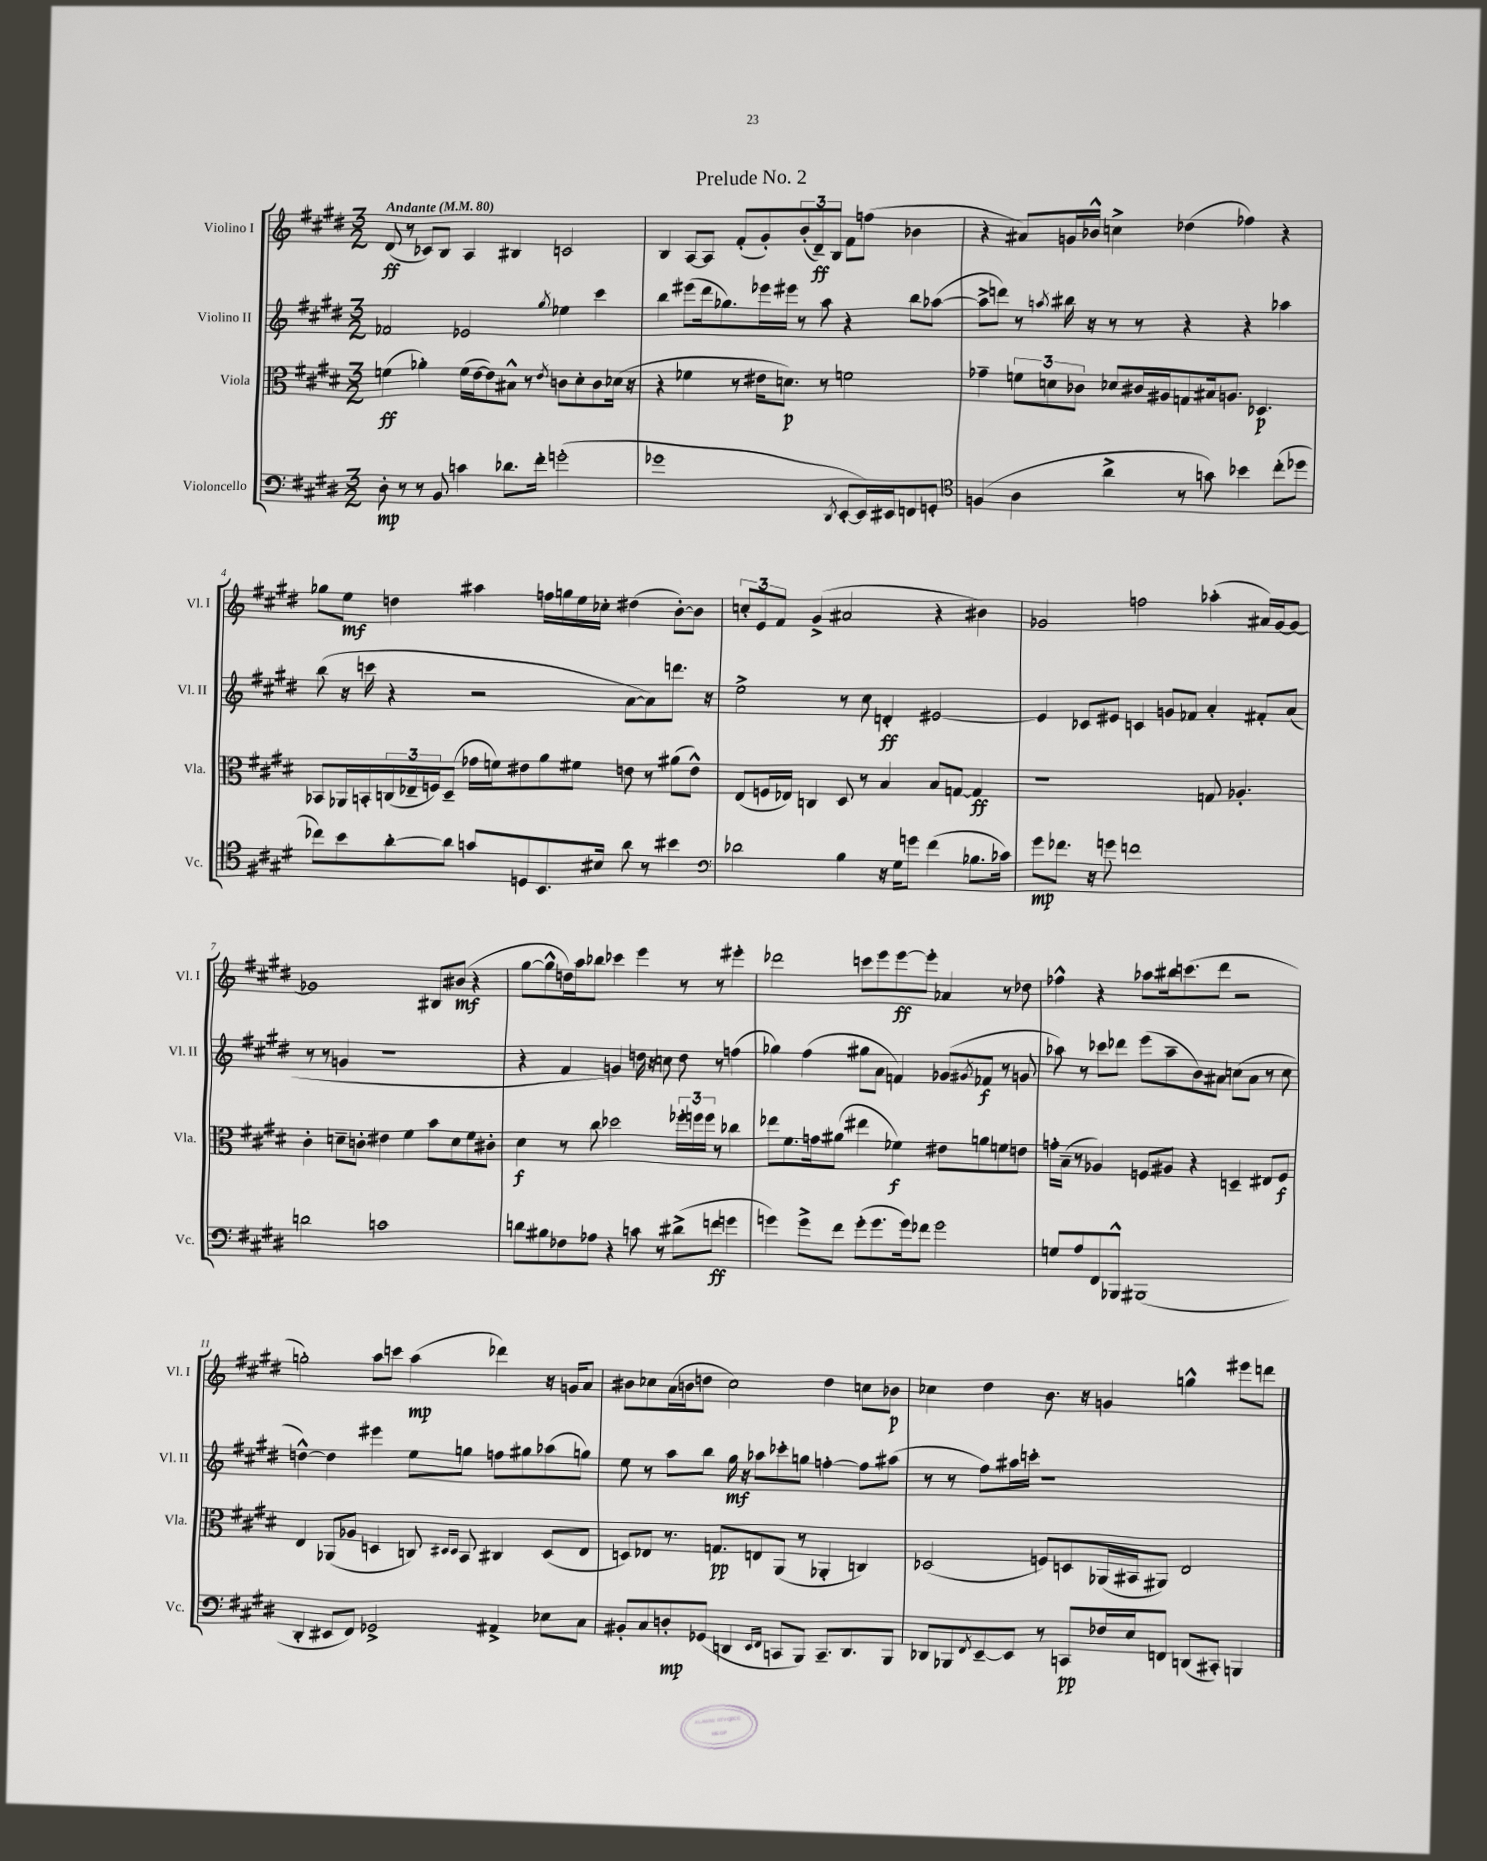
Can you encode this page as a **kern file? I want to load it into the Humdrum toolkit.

**kern	**kern	**kern	**kern
*staff4	*staff3	*staff2	*staff1
*clefF4	*clefC3	*clefG2	*clefG2
*k[f#c#g#d#]	*k[f#c#g#d#]	*k[f#c#g#d#]	*k[f#c#g#d#]
*M3/2	*M3/2	*M3/2	*M3/2
*MM80	*MM80	*MM80	*MM80
8D#'\	(4f\	2f-/	(8d#/
8r	.	.	8r
8r	4a-'\)	.	8c-/L)
8BB/	.	.	8B/J
4c\	(16f\LL	2e-/	4A/
.	[16e\J	.	.
.	8e\])	.	.
8.d-\L	8B#^^\J	.	4B#/
.	8r	.	.
16f#'\Jk	.	.	.
.	8qe/	8qgg#/	.
(2g'\	8c\L	4ee-\	2c/
.	8d#'\	.	.
.	8c\	4ccc#\	.
.	(16d-\Jk	.	.
.	16r	.	.
=	=	=	=
1g-	4r	4bb\	4B/
.	4f-\	(8eee#\L	[8A/L
.	.	16ddd#\k	8A/]J
.	.	8.gg-\)	.
.	8r	.	(8f#'/L
.	16e#\LK	16eee-\L	8g#'/)
.	8.d\J)	16eee#\JJ	.
.	.	8r	(12b'/
.	.	.	12d#~/)
.	8r	8aa\	.
.	.	.	12B/J
8qDD#/	.	.	.
[8EE'/L	2f\	4r	8f#\L
16EE/]L)	.	.	(8ff\J
16EE#/J	.	.	.
8FF/	.	8bb\L	4b-\
8GG'/J	.	([8aa-\J	.
=	=	=	=
*clefC4	*	*	*
(4F/	4g-~\	8aa-^\]L	4r
.	.	8ddd\J)	.
4A\	12f\L	8r	8a#/L)
.	12d\	.	.
.	.	8qaa/	.
.	.	16bb#\	16g/L
.	12c-\J	.	.
.	.	16r	16b-^^/JJ
4a^\	8d-/L	8r	4cc^\
.	16c#/L	8r	.
.	16A#/J	.	.
8r	8G/	4r	(4dd-\
8g\)	16B#/k	.	.
.	8.A/J	.	.
4b-\	.	4r	4ff-\)
.	4.D-/	.	.
(8cc#'\L	.	4aa-\	4r
8dd-\J	.	.	.
=	=	=	=
8cc-\L)	8BB-/L	(8bb\	8gg-\L
8b\	16AA-/L	16r	8ee\J
.	16BB'/	16ccc\	.
[8a'\	(24C/	4r	4dd\
.	24E-~/	.	.
.	24F/J)	.	.
8a\]J	(8D#~/J	.	.
8g/L	16g-\LL	2r	4aa#\
.	16f\J)	.	.
8D/	8e#\	.	.
8.BB/	8a\	.	16ff\LL
.	.	.	16gg\
.	8f#\J	.	16ee\
16B#/Jk	.	.	16cc-'\JJ
8a\	8e\	[8a\L	(4dd#\
8r	8r	8a\])	.
4b#\	(8a#\L	8.ddd\J	[8b'\L)
.	8e^^\J)	.	8b\]J
.	.	16r	.
=	=	=	=
*clefF4	*	*	*
2d-\	(8E/L	2ee^\	12cc'/L
.	.	.	12e/
.	16F/L	.	.
.	.	.	12f#/J
.	16E-/JJ)	.	.
.	4C/	.	(4g#^/
4B\	8D#/	8r	2a#/
.	8r	8cc#\	.
16r	4B/	4d'/	.
16G#\LK	.	.	.
8g\J	.	.	.
(4f#\	8B/L	[2e#/	4r
.	[8G/J	.	.
8.B-\L	4G/]	.	4b#\)
16c-\Jk)	.	.	.
=	=	=	=
8g#\L	1r	4e#/]	2g-/
8.f-\J	.	.	.
.	.	8c-/L	.
16r	.	.	.
8g\	.	8e#/J	.
1f	.	4c/	2ff\
.	.	8g/L	.
.	.	8f-/J	.
.	8G/	4a'/	(4aa-'\
.	4.A-'/	.	.
.	.	8f#'/L	16a#/LL)
.	.	.	[16g-/J
.	.	(8a/J	8g-/_J
=	=	=	=
2d\	4c#'\	8r	1g-]
.	.	8r	.
.	8d~\L	4g/	.
.	8c'\J	.	.
1c	4e#\	1r	.
.	4f#\	.	.
.	8b\L	.	8B#/L
.	8d\	.	(8b#/J
.	8f#\	.	4r
.	8c#'\J	.	.
=	=	=	=
8d\L	4d#\	4r	[8gg#\L
8B#\	.	.	8gg#^^\]
8F-\	8r	4f#/	16dd\L)
.	.	.	16aa\J
8A-\J	8cc#\	.	8bb-\J
4r	2dd-\	4g/)	4ccc-\
8c\	.	16dd\	4eee\
.	.	16r	.
8r	.	8cc\	.
(8d#^\L	24ff-'\LL	8dd\	8r
.	24ff\	.	.
.	24ff\JJ	.	.
8f\J	8r	8r	8r
4g\	4cc-\	(4ff\	4eee#'\
=	=	=	=
4g\)	8ee-\L	4gg-\)	2ddd-\
.	8.f#\	.	.
8g^\L	.	(4ff#\	.
.	16g\k	.	.
8f#\J	(8a#\J	.	.
(8g'\L	4ee#\	8gg#\L	8ccc\L
8.g\	.	8a\J	8eee\
.	4f-\)	4f/)	[8eee\
16g\k)	.	.	.
8f-\J	.	.	8eee'\]J
2g\	8e#\L	(8g-/L	4a-/
.	.	8qg#/	.
.	8a\	8f-/J	.
.	8f\	8r	8r
.	8e\J	8g/	8dd-\
=	=	=	=
8G/L	16g'\LL	8aa-\)	4ff-^^\
.	(16B~\JJ	.	.
8A/	8r	8r	.
8FF#/	4A-/)	8ccc-\L	4r
8BBB-^^/J	.	8ddd-\J	.
(1BBB#	8F/L	(8eee\L	8aa-\L
.	8A#/J	8aa-~\	16bb#\k
.	.	.	(8.ccc\
.	4r	8b\)	.
.	.	8a#\J	8ddd#\J
.	4D~/	(8cc\L	2r
.	.	8a#\J	.
.	8E#/L	8r	.
.	8F/J	8cc\	.
=	=	=	=
4DD#'/	4E/	[4dd^^\)	2gg'\)
8EE#/L	(8AA-/L	4dd\]	.
8FF#/J)	8A-/J	.	.
2GG-^/	4D/	4eee#\	8aa\L
.	.	.	8ccc\J
.	8C/)	8ee\L	(4aa\
.	16qqD#/LL	.	.
.	16qqD#/JJ	.	.
.	8BB/	8gg\J	.
4AA#^/	4C#/	8ff\L	4ddd-\)
.	.	8gg#\	.
8E-\L	(8D#/L	(8aa-\	16r
.	.	.	16g/LK
8C#\J	8E/J	8gg\J)	8a/J
=	=	=	=
8BB#'/L	8D/L)	8ee\	8b#\L
8C#/	8E-/J	8r	8cc-\
8D'/	8.r	8aa\L	(16a\L
.	.	.	16b\J
(8GG-/J	.	8bb\J	8dd\J
.	8.G/L	.	.
4DD/	.	16gg#\	2cc-\)
.	.	16r	.
.	8E/	8aa-\L	.
16qqEE/LL	.	.	.
16qqFF#/JJ	.	.	.
8CC/L	(8AA/J	8ccc-'\	.
8BBB/J)	8r	8gg\J	.
8.CC~/L	4AA-'/	[4ff'\	4dd\
8.DD/	.	.	.
.	4C/)	8ff\]L	8cc\L
8BBB/J	.	(8aa#\J	8b-\J
=	=	=	=
8DD-/L	(2D-/	8r	4cc-\
8BBB-/	.	8r	.
8qFF#/	.	.	.
[8EE~/	.	8ff#\L)	4dd#\
8EE/]J	.	16aa#\L	.
.	.	16ccc'\JJ	.
8r	8F/L)	1r	8.b\
8CC/L	8D/	.	.
.	.	.	16r
16F-/L	(16AA-/L	.	4g/
16E/J	16BB#/J	.	.
8FF/J	8AA#/J)	.	.
(8DD/L	2E/	.	4gg^^\
8CC#'/J)	.	.	.
4BBB/	.	.	8eee#\L
.	.	.	8ddd\J
==	==	==	==
*-	*-	*-	*-
